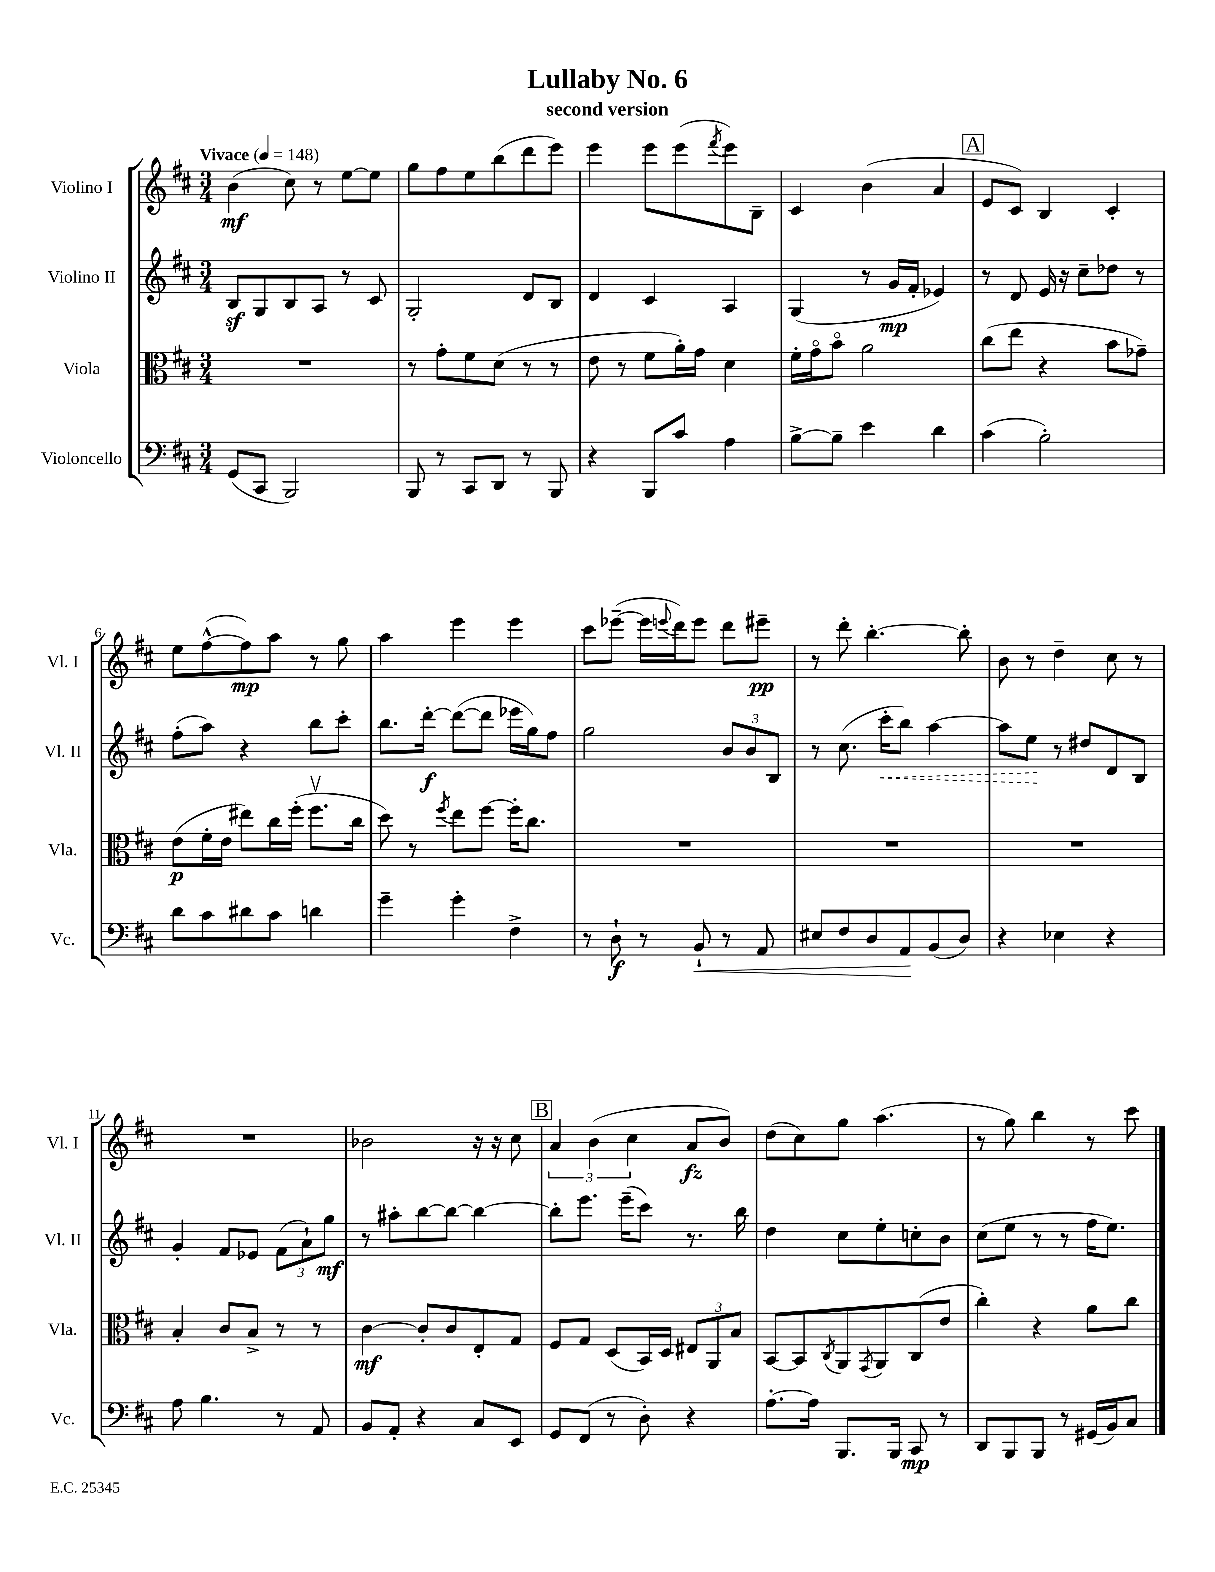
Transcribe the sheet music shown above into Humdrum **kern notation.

**kern	**dynam	**kern	**dynam	**kern	**dynam	**kern	**dynam
*part4	*part4	*part3	*part3	*part2	*part2	*part1	*part1
*staff4	*staff4	*staff3	*staff3	*staff2	*staff2	*staff1	*staff1
*I"Violoncello	*	*I"Viola	*	*I"Violino II	*	*I"Violino I	*
*I'Vc.	*	*I'Vla.	*	*I'Vl. II	*	*I'Vl. I	*
*clefF4	*	*clefC3	*	*clefG2	*	*clefG2	*
*k[f#c#]	*	*k[f#c#]	*	*k[f#c#]	*	*k[f#c#]	*
*M3/4	*	*M3/4	*	*M3/4	*	*M3/4	*
*MM148	*	*MM148	*	*MM148	*	*MM148	*
=1	=1	=1	=1	=1	=1	=1	=1
!	!	!	!	!	!	!LO:TX:a:B:t=Vivace	!
(8GG/L	.	2.r	.	8Bz/L	.	(4b\	mf
8CC#/J	.	.	.	8G/	.	.	.
2BBB/)	.	.	.	8B/	.	8cc#\)	.
.	.	.	.	8A/J	.	8r	.
.	.	.	.	8r	.	[8ee\L	.
.	.	.	.	8c#/	.	8ee\J]	.
=2	=2	=2	=2	=2	=2	=2	=2
8BBB/	.	8r	.	2G'/	.	8gg\L	.
8r	.	8g'\L	.	.	.	8ff#\	.
8CC#/L	.	8f#\	.	.	.	8ee\	.
8DD/J	.	(8d\J	.	.	.	(8bb\	.
8r	.	8r	.	8d/L	.	8ddd\	.
8BBB/	.	8r	.	8B/J	.	8eee\J)	.
=3	=3	=3	=3	=3	=3	=3	=3
4r	.	8e\	.	4d/	.	4eee\	.
.	.	8r	.	.	.	.	.
8BBB/L	.	8f#\L	.	4c#/	.	8eee\L	.
8c#/J	.	16a'\L)	.	.	.	(8eee\	.
.	.	16g\JJ	.	.	.	.	.
.	.	.	.	.	.	8qfff#/	.
4A\	.	4d\	.	4A/	.	8eee\)	.
.	.	.	.	.	.	8B~\J	.
=4	=4	=4	=4	=4	=4	=4	=4
[8B^\L	.	16f#'\LL	.	(4G/	.	4c#/	.
.	.	16g\J	.	.	.	.	.
8B~\J]	.	8b\J	.	.	.	.	.
4e\	.	2a\	.	8r	.	(4b\	.
.	.	.	.	16g/LL	mp	.	.
.	.	.	.	16f#'/JJ	.	.	.
4d\	.	.	.	4e-X/)	.	4a/	.
!!LO:REH:place=s1:t=A
=5	=5	=5	=5	=5	=5	=5	=5
(4c#\	.	(8cc#\L	.	8r	.	8e/L	.
.	.	8ee\J	.	8d/	.	8c#/J)	.
2B'\)	.	4r	.	16e/	.	4B/	.
.	.	.	.	16r	.	.	.
.	.	.	.	8cc#~\L	.	.	.
.	.	8b\L	.	8dd-X\J	.	4c#'/	.
.	.	8g-X~\J)	.	8r	.	.	.
!!LO:LB:g=z
=6	=6	=6	=6	=6	=6	=6	=6
8d\L	.	(8e\L	p	(8ff#'\L	.	8ee\L	.
8c#\	.	16f#'\L	.	8aa\J)	.	([8ff#^^\	.
.	.	16e\JJ	.	.	.	.	.
8d#X\	.	8ee#X\L)	.	4r	.	8ff#\])	mp
8c#\J	.	16cc#\L	.	.	.	8aa\J	.
.	.	(16ff#'\JJ	.	.	.	.	.
4dn\	.	8.ff#v\L	.	8bb\L	.	8r	.
.	.	.	.	8ccc#'\J	.	8gg\	.
.	.	16cc#\Jk	.	.	.	.	.
=7	=7	=7	=7	=7	=7	=7	=7
4g~\	.	8dd\)	.	8.bb\L	.	4aa\	.
.	.	8r	.	.	.	.	.
.	.	.	.	[16ddd'\Jk	f	.	.
.	.	8qff#/	.	.	.	.	.
4g'\	.	8ee\L	.	(8ddd\L_	.	4eee\	.
.	.	[8ff#\J	.	8ddd\J]	.	.	.
4F#^\	.	16ff#'\KL]	.	16eee-X\LL	.	4eee\	.
.	.	8.cc#\J	.	16gg\J)	.	.	.
.	.	.	.	8ff#\J	.	.	.
=8	=8	=8	=8	=8	=8	=8	=8
8r	.	2.r	.	2gg\	.	8ccc#\L	.
8D`\	f	.	.	.	.	([8eee-X~\J	.
8r	.	.	.	.	.	16eee-\LL]	.
.	.	.	.	.	.	8qqeeen/	.
.	.	.	.	.	.	16ddd\J)	.
!	!LO:HP:b	!	!	!	!	!	!
8BB`/	<	.	.	.	.	8eee\J	.
8r	.	.	.	12b/L	.	8ddd\L	.
.	.	.	.	12b/	.	.	.
8AA/	.	.	.	.	.	8eee#X~\J	pp
.	.	.	.	12B/J	.	.	.
=9	=9	=9	=9	=9	=9	=9	=9
8E#X/L	.	2.r	.	8r	.	8r	.
8F#/	.	.	.	(8.cc#\	.	8ddd'\	.
8D/	.	.	.	.	.	[4.bb'\	.
!	!	!	!	!	!LO:HP:b	!	!
.	.	.	.	16ccc#'\KL	<	.	.
8AA/	.	.	.	8bb\J)	.	.	.
(8BB/	[	.	.	[4aa\	.	.	.
8D/J)	.	.	.	.	.	8bb'\]	.
=10	=10	=10	=10	=10	=10	=10	=10
4r	.	2.r	.	8aa\L]	.	8b\	.
.	.	.	.	8ee\J	.	8r	.
4E-X\	.	.	.	8r	[	4dd~\	.
.	.	.	.	8dd#X/L	.	.	.
4r	.	.	.	8d/	.	8cc#\	.
.	.	.	.	8B/J	.	8r	.
!!LO:LB:g=z
=11	=11	=11	=11	=11	=11	=11	=11
8A\	.	4B'/	.	4g'/	.	2.r	.
4.B\	.	.	.	.	.	.	.
.	.	8c#/L	.	8f#/L	.	.	.
.	.	8B^/J	.	8e-X/J	.	.	.
8r	.	8r	.	(12f#\L	.	.	.
.	.	.	.	12a`\)	.	.	.
8AA/	.	8r	.	.	.	.	.
.	.	.	.	12gg\J	mf	.	.
=12	=12	=12	=12	=12	=12	=12	=12
8BB/L	.	[4c#\	mf	8r	.	2b-X\	.
8AA'/J	.	.	.	8aa#X'\L	.	.	.
4r	.	8c#'/L]	.	[8bb\	.	.	.
.	.	8c#/	.	8bb\J_	.	.	.
8C#/L	.	8E'/	.	4bb\_	.	16r	.
.	.	.	.	.	.	16r	.
8EE/J	.	8G/J	.	.	.	8cc#\	.
!!LO:REH:place=s1:t=B
=13	=13	=13	=13	=13	=13	=13	=13
8GG/L	.	8F#/L	.	8bb'\L]	.	6a/	.
(8FF#/J	.	8G/J	.	8.eee\J	.	.	.
.	.	.	.	.	.	(6b\	.
8r	.	(8D/L	.	.	.	.	.
.	.	.	.	(16eee~\KL	.	.	.
.	.	.	.	.	.	6cc#\	.
8D'\)	.	16BB/L)	.	8ccc#\J)	.	.	.
.	.	16D/JJ	.	.	.	.	.
4r	.	12E#X/L	.	8.r	.	8a/L	fz
.	.	12AA/	.	.	.	.	.
.	.	.	.	.	.	8b/J)	.
.	.	12B/J	.	.	.	.	.
.	.	.	.	16bb\	.	.	.
=14	=14	=14	=14	=14	=14	=14	=14
[8.A'\L	.	[8BB/L	.	4dd\	.	(8dd\L	.
.	.	8BB/]	.	.	.	8cc#\)	.
16A\Jk]	.	.	.	.	.	.	.
.	.	8qC#/	.	.	.	.	.
8.BBB/L	.	8AA/	.	8cc#\L	.	8gg\J	.
.	.	8qGG/	.	.	.	.	.
.	.	8AA/	.	8ee'\	.	(4.aa\	.
16BBB/Jk	.	.	.	.	.	.	.
8CC#/	mp	(8C#/	.	8ccn'\	.	.	.
8r	.	8e/J	.	8b\J	.	.	.
=15	=15	=15	=15	=15	=15	=15	=15
8DD/L	.	4cc#'\)	.	(8cc#\L	.	8r	.
8BBB/	.	.	.	8ee\J	.	8gg\)	.
8BBB/J	.	4r	.	8r	.	4bb\	.
8r	.	.	.	8r	.	.	.
(16GG#X/LL	.	8a\L	.	16ff#\KL	.	8r	.
16BB/J)	.	.	.	8.ee\J)	.	.	.
8C#/J	.	8cc#\J	.	.	.	8ccc#\	.
==	==	==	==	==	==	==	==
*-	*-	*-	*-	*-	*-	*-	*-
